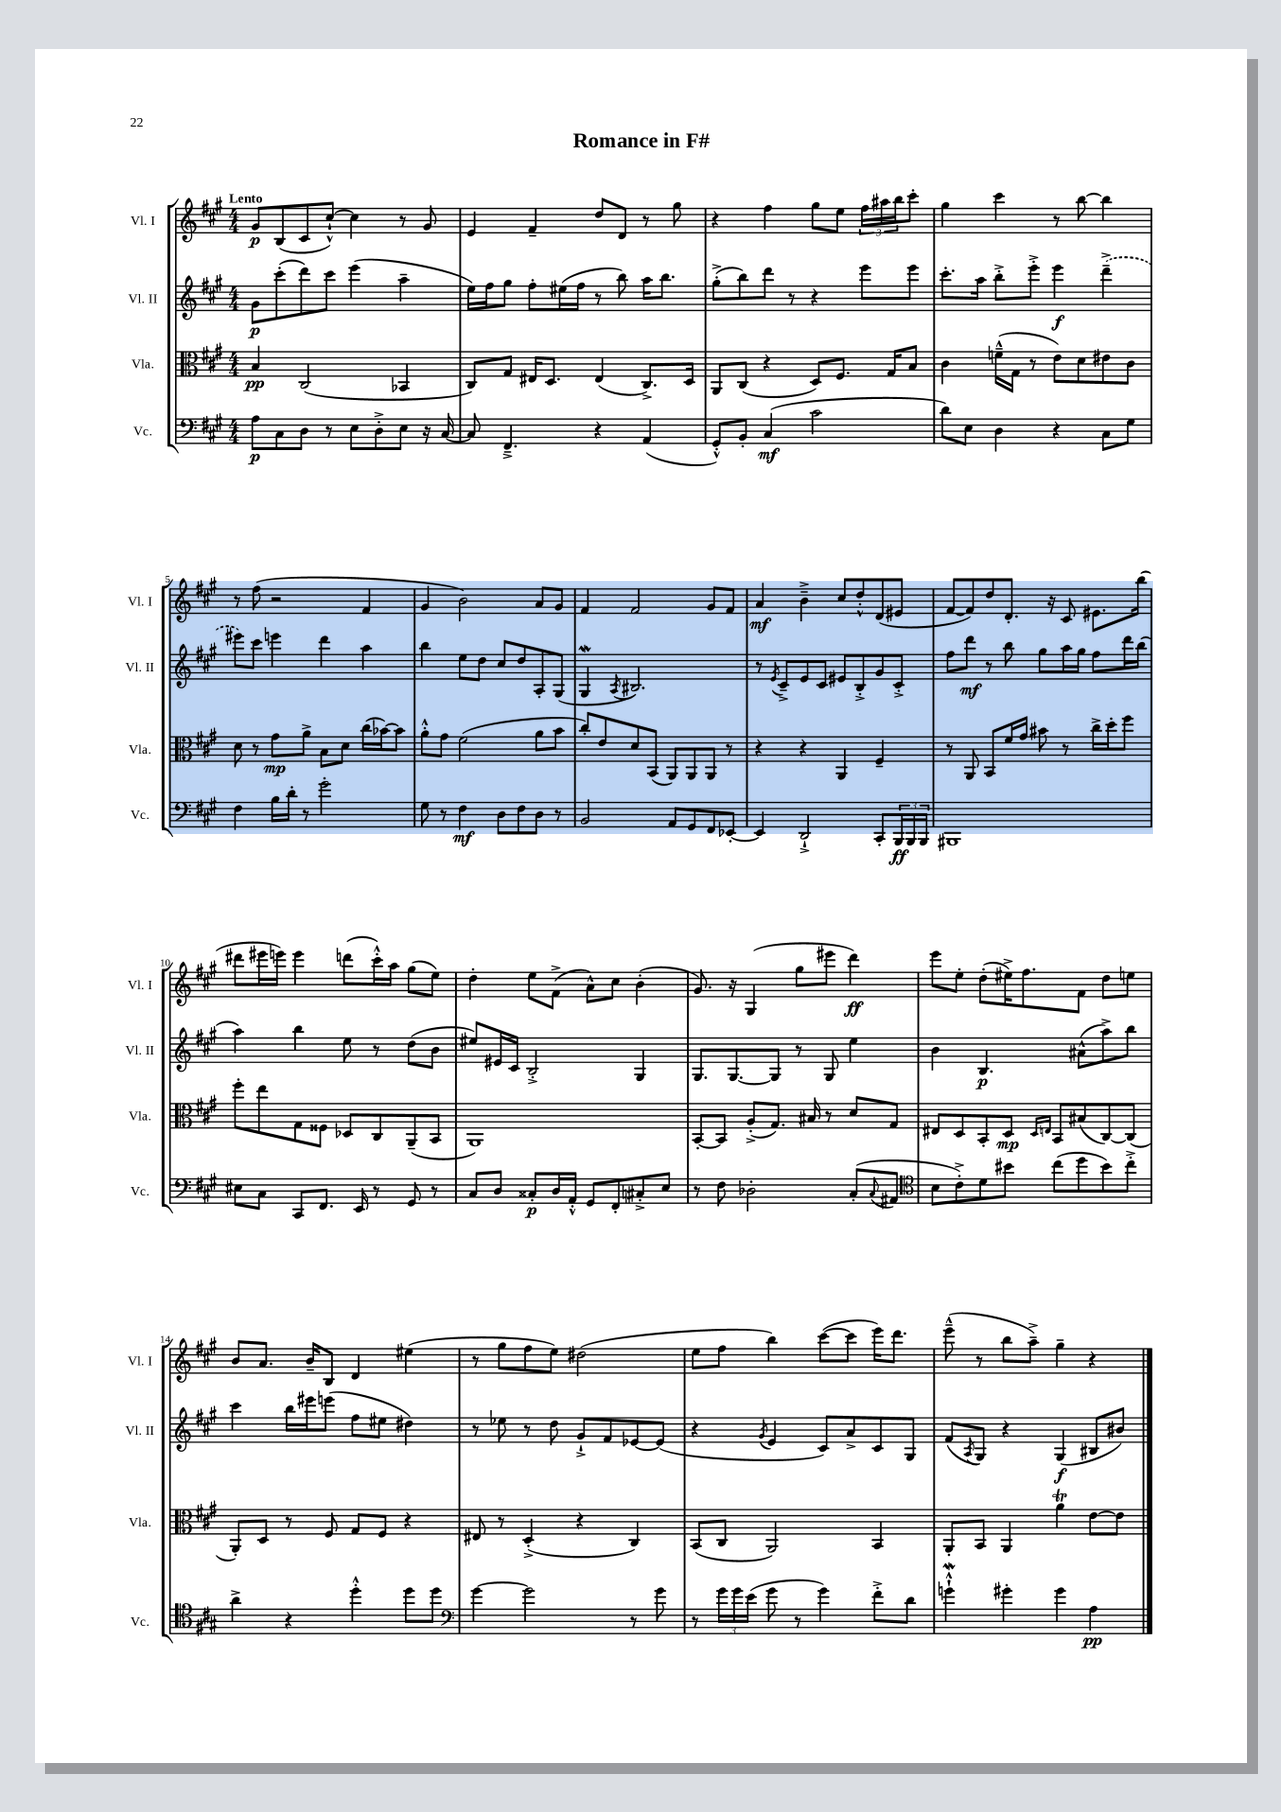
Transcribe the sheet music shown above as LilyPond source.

\header { title = "Romance in F#" }
<<
\new StaffGroup <<
\new Staff = "s0" \with { instrumentName = "Vl. I" shortInstrumentName = "Vl. I" } {
    \clef treble \key a \major \numericTimeSignature \time 4/4 \tempo "Lento"
    gis'8\p b8( cis'8 cis''8~-!-^) cis''4 r8 gis'8 |
    e'4 fis'4-- d''8 d'8 r8 gis''8 |
    r4 fis''4 gis''8 e''8 \tuplet 3/2 { fis''16 ais''16 b''16 } cis'''8-. |
    gis''4 cis'''4 r8 b''8~ b''4 |
    r8 fis''8( r2 fis'4 |
    gis'4 b'2) a'8 gis'8 |
    fis'4 fis'2 gis'8 fis'8 |
    a'4\mf b'4---> cis''8 d''8-.-^ d'8( eis'8 |
    fis'8~ fis'8) d''8 d'8.-. r16 cis'8 eis'8. b''16( |
    dis'''8 eis'''16 e'''16) e'''4 d'''8( cis'''16-.-^) a''16 gis''8( e''8) |
    d''4-. e''8 fis'8->( a'8-^) cis''8 b'4-.( |
    gis'8.) r16 gis4( gis''8 eis'''8 d'''4\ff) |
    e'''8 e''8-. d''8-.( eis''16->) fis''8. fis'8 d''8 e''8 |
    b'8 a'8. b'16-- b8 d'4 eis''4( |
    r8 gis''8 fis''8 e''8) dis''2( |
    e''8 fis''8 b''4) cis'''8~( cis'''8 e'''16) d'''8. |
    e'''8---^( r8 b''8 a''8--->) gis''4-- r4 \bar "|." |
}
\new Staff = "s1" \with { instrumentName = "Vl. II" shortInstrumentName = "Vl. II" } {
    \clef treble \key a \major \numericTimeSignature \time 4/4
    gis'8\p cis'''8-.( d'''8) cis'''8 e'''4( a''4-- |
    e''16) fis''16 gis''8 fis''8-. eis''16( fis''16 r8 b''8) a''16 b''8. |
    gis''8-.->( b''8) d'''8 r8 r4 e'''8 e'''8 |
    cis'''8.-. a''16 b''8-.-> e'''8-.-> e'''4\f \once \slurDashed d'''4--->( |
    eis'''8) cis'''8 e'''4 d'''4 a''4 |
    b''4 e''8 d''8 cis''8 d''8 a8-. gis8( |
    gis4\mordent \acciaccatura { a8 } bis2.) |
    r8 \acciaccatura { e'8 } cis'8---> e'8 cis'8 eis'8 b8-.-> gis'8 cis'8-.-> |
    fis''8 d'''8\mf r8 b''8 gis''8 a''16 gis''16 fis''8 d'''16 b''16( |
    a''4) b''4 e''8 r8 d''8( b'8 |
    eis''8) eis'16 cis'16 b2-.-> gis4 |
    gis8. gis8.~ gis8 r8 gis8 e''4 |
    b'4 b4.\p ais'8-^( a''8->) b''8 |
    cis'''4 b''16 eis'''16 e'''8( fis''8 eis''8 dis''4) |
    r8 ees''8 r8 d''8 gis'8-!-> fis'8 ees'8~ ees'8( |
    r4 \acciaccatura { gis'8 } e'4 cis'8) a'8-> cis'8 gis8 |
    fis'8( \acciaccatura { a8 } gis8) r4 gis4\f( bis8 bis'8) \bar "|." |
}
\new Staff = "s2" \with { instrumentName = "Vla." shortInstrumentName = "Vla." } {
    \clef alto \key a \major \numericTimeSignature \time 4/4
    b4\pp cis2( bes,4 |
    cis8) gis8 eis16 d8. eis4( cis8.->) d16 |
    a,8 cis8( r4 d8) fis8. gis16 b8 |
    cis'4 f'16---^( gis16 r8 e'8) d'8 eis'8 cis'8 |
    d'8 r8 gis'8\mp a'8-> b8 d'8 cis''16( bes'16~) bes'8 |
    a'8-.-^ gis'8 fis'2( a'8 b'8 |
    cis''8-.) e'8 d'8 b,8( a,8) a,8 a,8 r8 |
    r4 r4 a,4 fis4-- |
    r8 a,8 b,8 fis'16 gis'16 bis'8 r8 cis''16-> d''16-. fis''8 |
    fis''8-. e''8 gis8 fisis8 des8 cis8 a,8--( b,8 |
    a,1) |
    b,8~-. b,8 a8-.->( gis8.) bis16 r8 d'8 gis8 |
    eis8 d8 b,8-. d8\mp \grace { d16 e16 } b,8 bis8( cis8~) cis8( |
    a,8-.) d8 r8 fis8 gis8 fis8 r4 |
    eis8 r8 d4-.->( r4 cis4) |
    b,8( cis8 a,2) b,4 |
    a,8-. b,8 a,4 a'4\trill e'8~ e'8 \bar "|." |
}
\new Staff = "s3" \with { instrumentName = "Vc." shortInstrumentName = "Vc." } {
    \clef bass \key a \major \numericTimeSignature \time 4/4
    a8\p cis8 d8 r8 e8 d8-.-> e8 r16 cis16~ |
    cis8 fis,4.---> r4 a,4( |
    gis,8-.-^) b,8-. cis4\mf( cis'2 |
    d'8) e8 d4 r4 cis8 gis8 |
    fis4 b16 d'16-. r8 gis'2-. |
    gis8 r8 fis4\mf d8 fis8 d8 r8 |
    b,2 a,8 gis,8 fis,8 ees,8~-. |
    ees,4 d,2-!-> cis,8-. \tuplet 3/2 { b,,16\ff b,,16 b,,16 } |
    bis,,1 |
    eis8 cis8 cis,8 fis,8. e,16 r8 gis,8 r8 |
    cis8 d8 cisis8-.\p d16 a,16-.-^ gis,8 fis,8-. cis8-.-> e8 |
    r8 fis8 des2-. cis8-.( \appoggiatura { cis8 } ais,8 |
    \clef tenor b8 cis'8-.->) d'8 bis'8 cis''8( d''8 bis'8) cis''8-.-> |
    a'4-> r4 d''4-.-^ d''8 d''8 |
    \clef bass gis'4~ gis'2 r8 gis'8 |
    r8 \tuplet 3/2 { gis'16 gis'16 e'16( } gis'8 r8 gis'4) fis'8-.-> d'8 |
    g'4-!-^\mordent gis'4-. gis'4 a4\pp \bar "|." |
}
>>
>>
